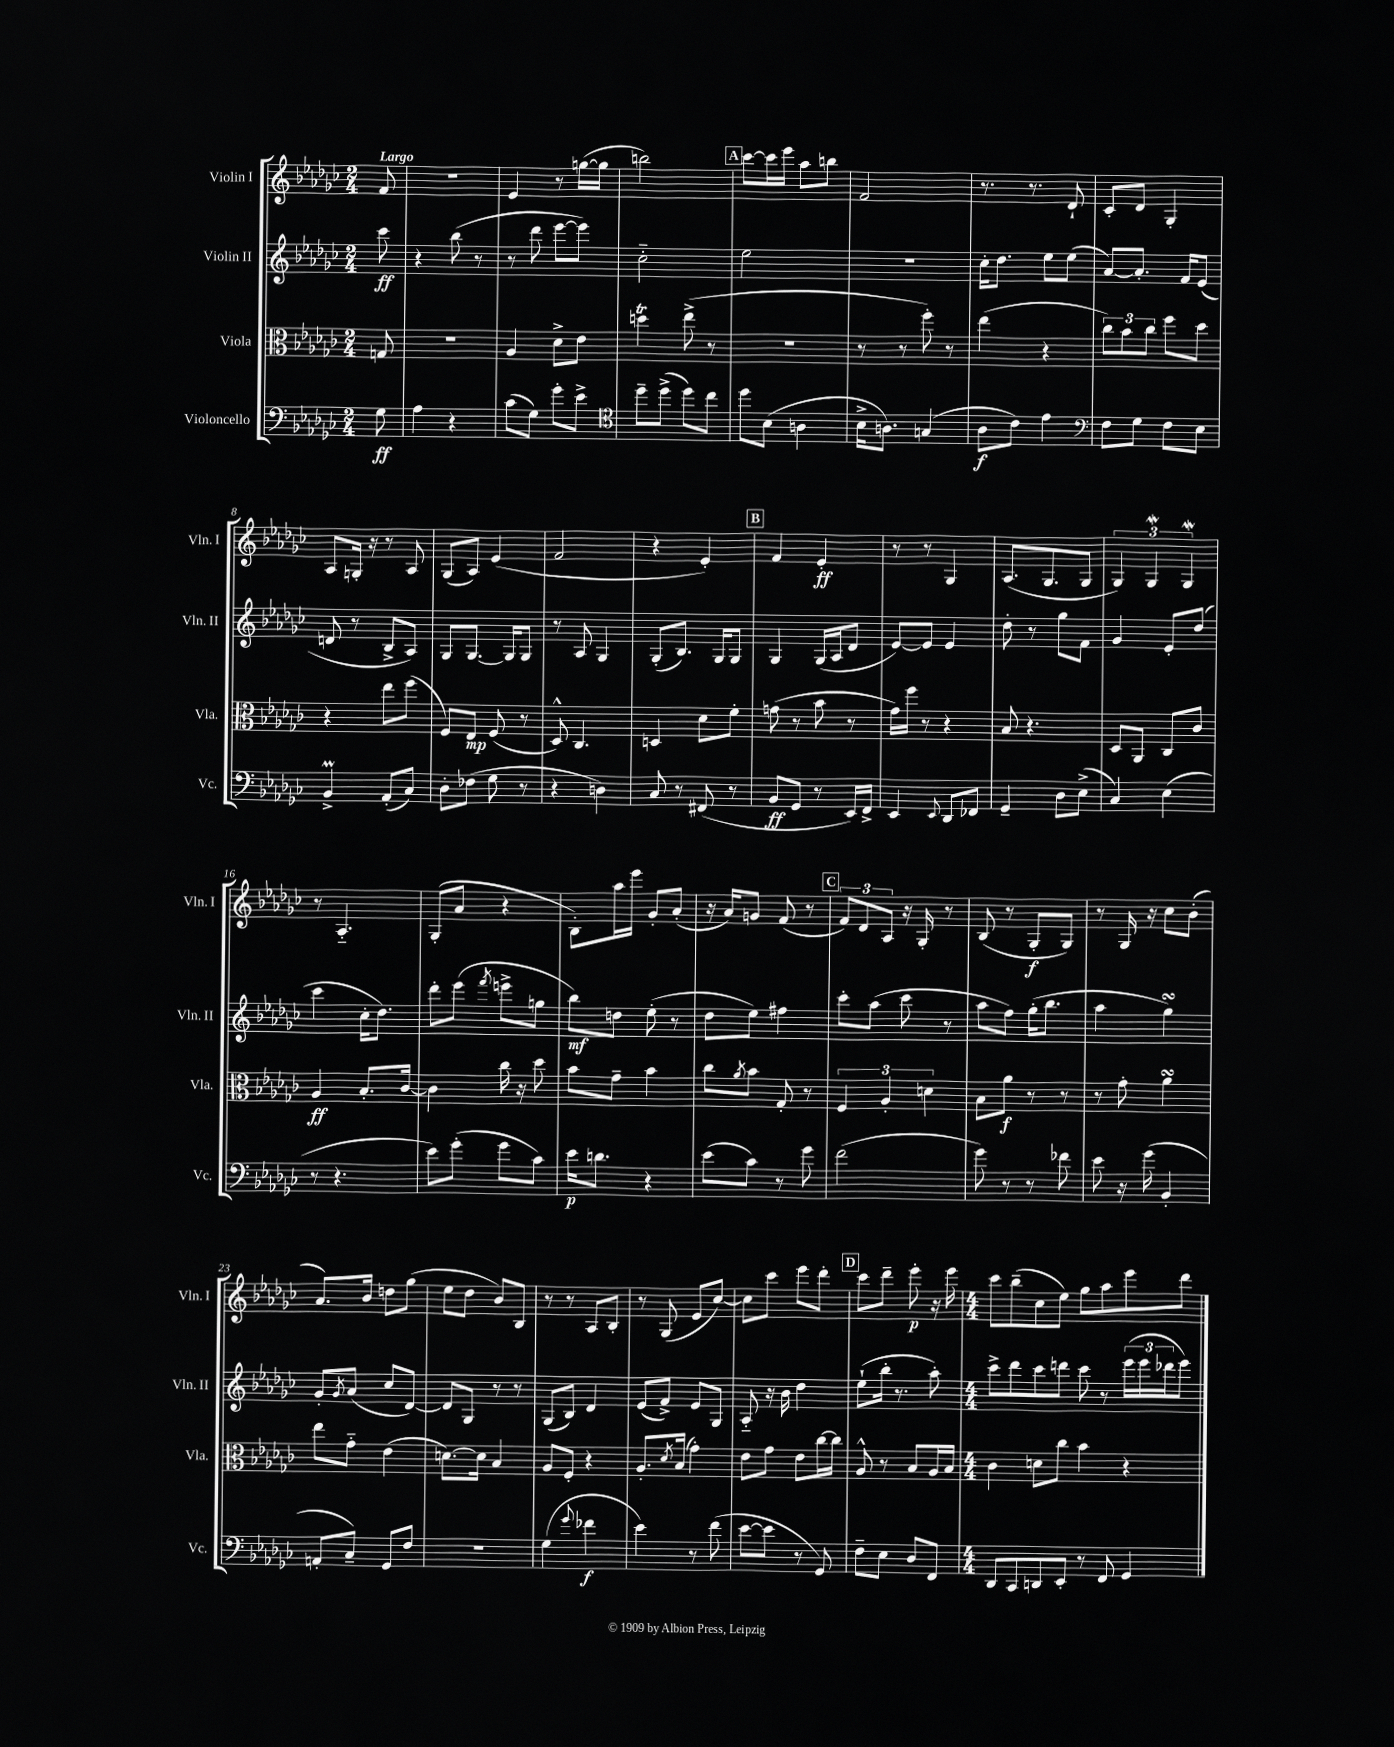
<<
\new StaffGroup <<
\new Staff = "s0" \with { instrumentName = "Violin I" shortInstrumentName = "Vln. I" } {
    \clef treble \key ges \major \numericTimeSignature \time 2/4 \partial 8 \tempo "Largo"
    f'8 |
    r2 |
    ees'4 r8 g''16~( g''16 |
    b''2) |
    \mark \markup { \box "A" } ces'''8~ ces'''16 ees'''16 aes''8 b''8 |
    f'2 |
    r8. r8. des'8-! |
    ces'8-. des'8 ges4-. |
    aes8 g16-. r16 r8 aes8 |
    ges8( aes8) ees'4( |
    f'2 |
    r4 ees'4-.) |
    \mark \markup { \box "B" } f'4 ees'4-.\ff |
    r8 r8 ges4 |
    aes8.( ges8. ges8 |
    \tuplet 3/2 { ges4) ges4\mordent ges4\mordent } |
    r8 aes4.-_ |
    ges8-.( aes'8 r4 |
    bes8-.) aes''16 ees'''16 ges'8-. aes'8-.( |
    r16 aes'16) g'8 f'8( r8 |
    \mark \markup { \box "C" } \tuplet 3/2 { f'8) des'8 aes8 } r16 ges16-. r8 |
    bes8( r8 ges8-.\f ges8) |
    r8 ges16 r16 ces''8 bes'8-.( |
    aes'8.) bes'16 d''8 ges''8( |
    ees''8 des''8 bes'8) bes8 |
    r8 r8 aes8 bes8-. |
    r8 ges8( ees'8 ces''8~) |
    ces''8 ces'''8 ees'''8 des'''8-. |
    \mark \markup { \box "D" } ces'''8 des'''8-- ees'''8-.\p r16 ees'''16 |
    \numericTimeSignature \time 4/4 ces'''8 bes''8--( ces''8 ees''8) ges''8 aes''8 ees'''8 des'''8 \bar "|." |
}
\new Staff = "s1" \with { instrumentName = "Violin II" shortInstrumentName = "Vln. II" } {
    \clef treble \key ges \major \numericTimeSignature \time 2/4 \partial 8
    ces'''8\ff |
    r4 bes''8( r8 |
    r8 des'''8 ees'''8~ ees'''8) |
    ces''2-_ |
    \mark \markup { \box "A" } ees''2 |
    R2 |
    ces''16-. des''8. ees''8 ees''8( |
    aes'8~) aes'8.-. f'16 ees'8( |
    d'8 r8 bes8-> aes8) |
    ges8 ges8.~ ges16 ges8 |
    r8 aes8 ges4 |
    ges8-.( bes8.) ges16 ges8 |
    \mark \markup { \box "B" } ges4 ges16( aes16 des'8 |
    ees'8~) ees'8 ees'4 |
    des''8-. r8 ges''8 f'8 |
    ges'4 ees'8-. des''8( |
    ces'''4 ces''16-. des''8.) |
    des'''8-. ees'''8( \acciaccatura { f'''8 } e'''8-> g''8 |
    bes''8\mf) d''8 ees''8-.( r8 |
    des''8 ees''8) fis''4 |
    \mark \markup { \box "C" } ces'''8-. aes''8( ces'''8 r8 |
    aes''8 f''8) ges''16-.( bes''8. |
    aes''4 ges''4\turn) |
    ges'8-. \acciaccatura { ges'8 } aes'8( ces''8 des'8~) |
    des'8 ges8 r8 r8 |
    ges8( bes8) des'4 |
    ees'8( f'8->) ees'8 ges8 |
    aes8-_ r16 bes'16 des''4 |
    \mark \markup { \box "D" } ees''8-!( bes''16-. r8. aes''8-.) |
    \numericTimeSignature \time 4/4 ces'''8-> des'''8 ces'''8 d'''8 ces'''8 r8 \tuplet 3/2 { ees'''16( ees'''16 des'''16 } ees'''8) \bar "|." |
}
\new Staff = "s2" \with { instrumentName = "Viola" shortInstrumentName = "Vla." } {
    \clef alto \key ges \major \numericTimeSignature \time 2/4 \partial 8
    g8 |
    R2 |
    aes4 des'8-> ees'8 |
    d''4\trill ees''8->( r8 |
    \mark \markup { \box "A" } R2 |
    r8 r8 f''8-.) r8 |
    ees''4( r4 |
    \tuplet 3/2 { ces''8) bes'8 ces''8 } f''8 des''8 |
    r4 ees''8 f''8( |
    f8) ees8\mp f8( r8 |
    des8-^) ces4. |
    d4 des'8 f'8-. |
    \mark \markup { \box "B" } g'8( r8 bes'8 r8 |
    ges'16) f''16 r8 r4 |
    bes8 r4. |
    des8 aes,8 ces8 ces'8 |
    aes4\ff bes8.-. ces'16~ |
    ces'4 ces''16 r16 des''8 |
    bes'8 ges'8-- bes'4 |
    ces''8 \acciaccatura { aes'8 } bes'8 ges8-. r8 |
    \mark \markup { \box "C" } \tuplet 3/2 { f4 aes4-. d'4 } |
    bes8 aes'8\f r8 r8 |
    r8 ges'8-. aes'4\turn |
    ees''8 ges'8-_ ees'4( |
    d'8.~) d'16 bes4 |
    aes8 f8-. r4 |
    aes8.-. \acciaccatura { des'8 } bes16( ges'4-.) |
    ees'8 ges'8 ees'8 ces''16~ ces''16 |
    \mark \markup { \box "D" } aes8-^ r8 bes8 aes16 bes16 |
    \numericTimeSignature \time 4/4 ces'4 d'8 ces''8 bes'4 r4 \bar "|." |
}
\new Staff = "s3" \with { instrumentName = "Violoncello" shortInstrumentName = "Vc." } {
    \clef bass \key ges \major \numericTimeSignature \time 2/4 \partial 8
    ges8\ff |
    aes4 r4 |
    ces'8( ges8) ges'8-. ees'8-> |
    \clef tenor des''8-- des''8->( des''8) ces''8 |
    \mark \markup { \box "A" } des''8 bes8( a4 |
    bes16-> a8.) g4( |
    aes8\f ces'8) ees'4 |
    \clef bass f8 ges8 f8 ees8 |
    bes,4->\prall aes,8-.( ces8) |
    des8-. fes8( ges8 r8 |
    r4 d4) |
    ces8 r8 fis,8( r8 |
    \mark \markup { \box "B" } bes,8\ff ges,8 r8 ees,16) f,16-> |
    ees,4 \appoggiatura { ees,8 } des,8 fes,8 |
    ges,4-- des8 ees8->( |
    ces4) ees4( |
    r8 r4. |
    ees'8) ges'8-.( ges'8 ces'8) |
    ees'16\p d'8. r4 |
    ees'8( ces'8) r8 ges'8 |
    \mark \markup { \box "C" } f'2( |
    ges'8) r8 r8 fes'8 |
    ees'8 r16 ges'16( bes,4-. |
    a,8-. ces8--) ges,8 f8 |
    r2 |
    ges4( \appoggiatura { ges'8 } fes'4\f |
    ees'4) r8 f'8( |
    ees'8~ ees'8 r8 ges,8) |
    \mark \markup { \box "D" } f8-- ees8 des8 f,8 |
    \numericTimeSignature \time 4/4 des,8 ces,8 d,8 ees,8-. r8 f,8 ges,4 \bar "|." |
}
>>
>>
